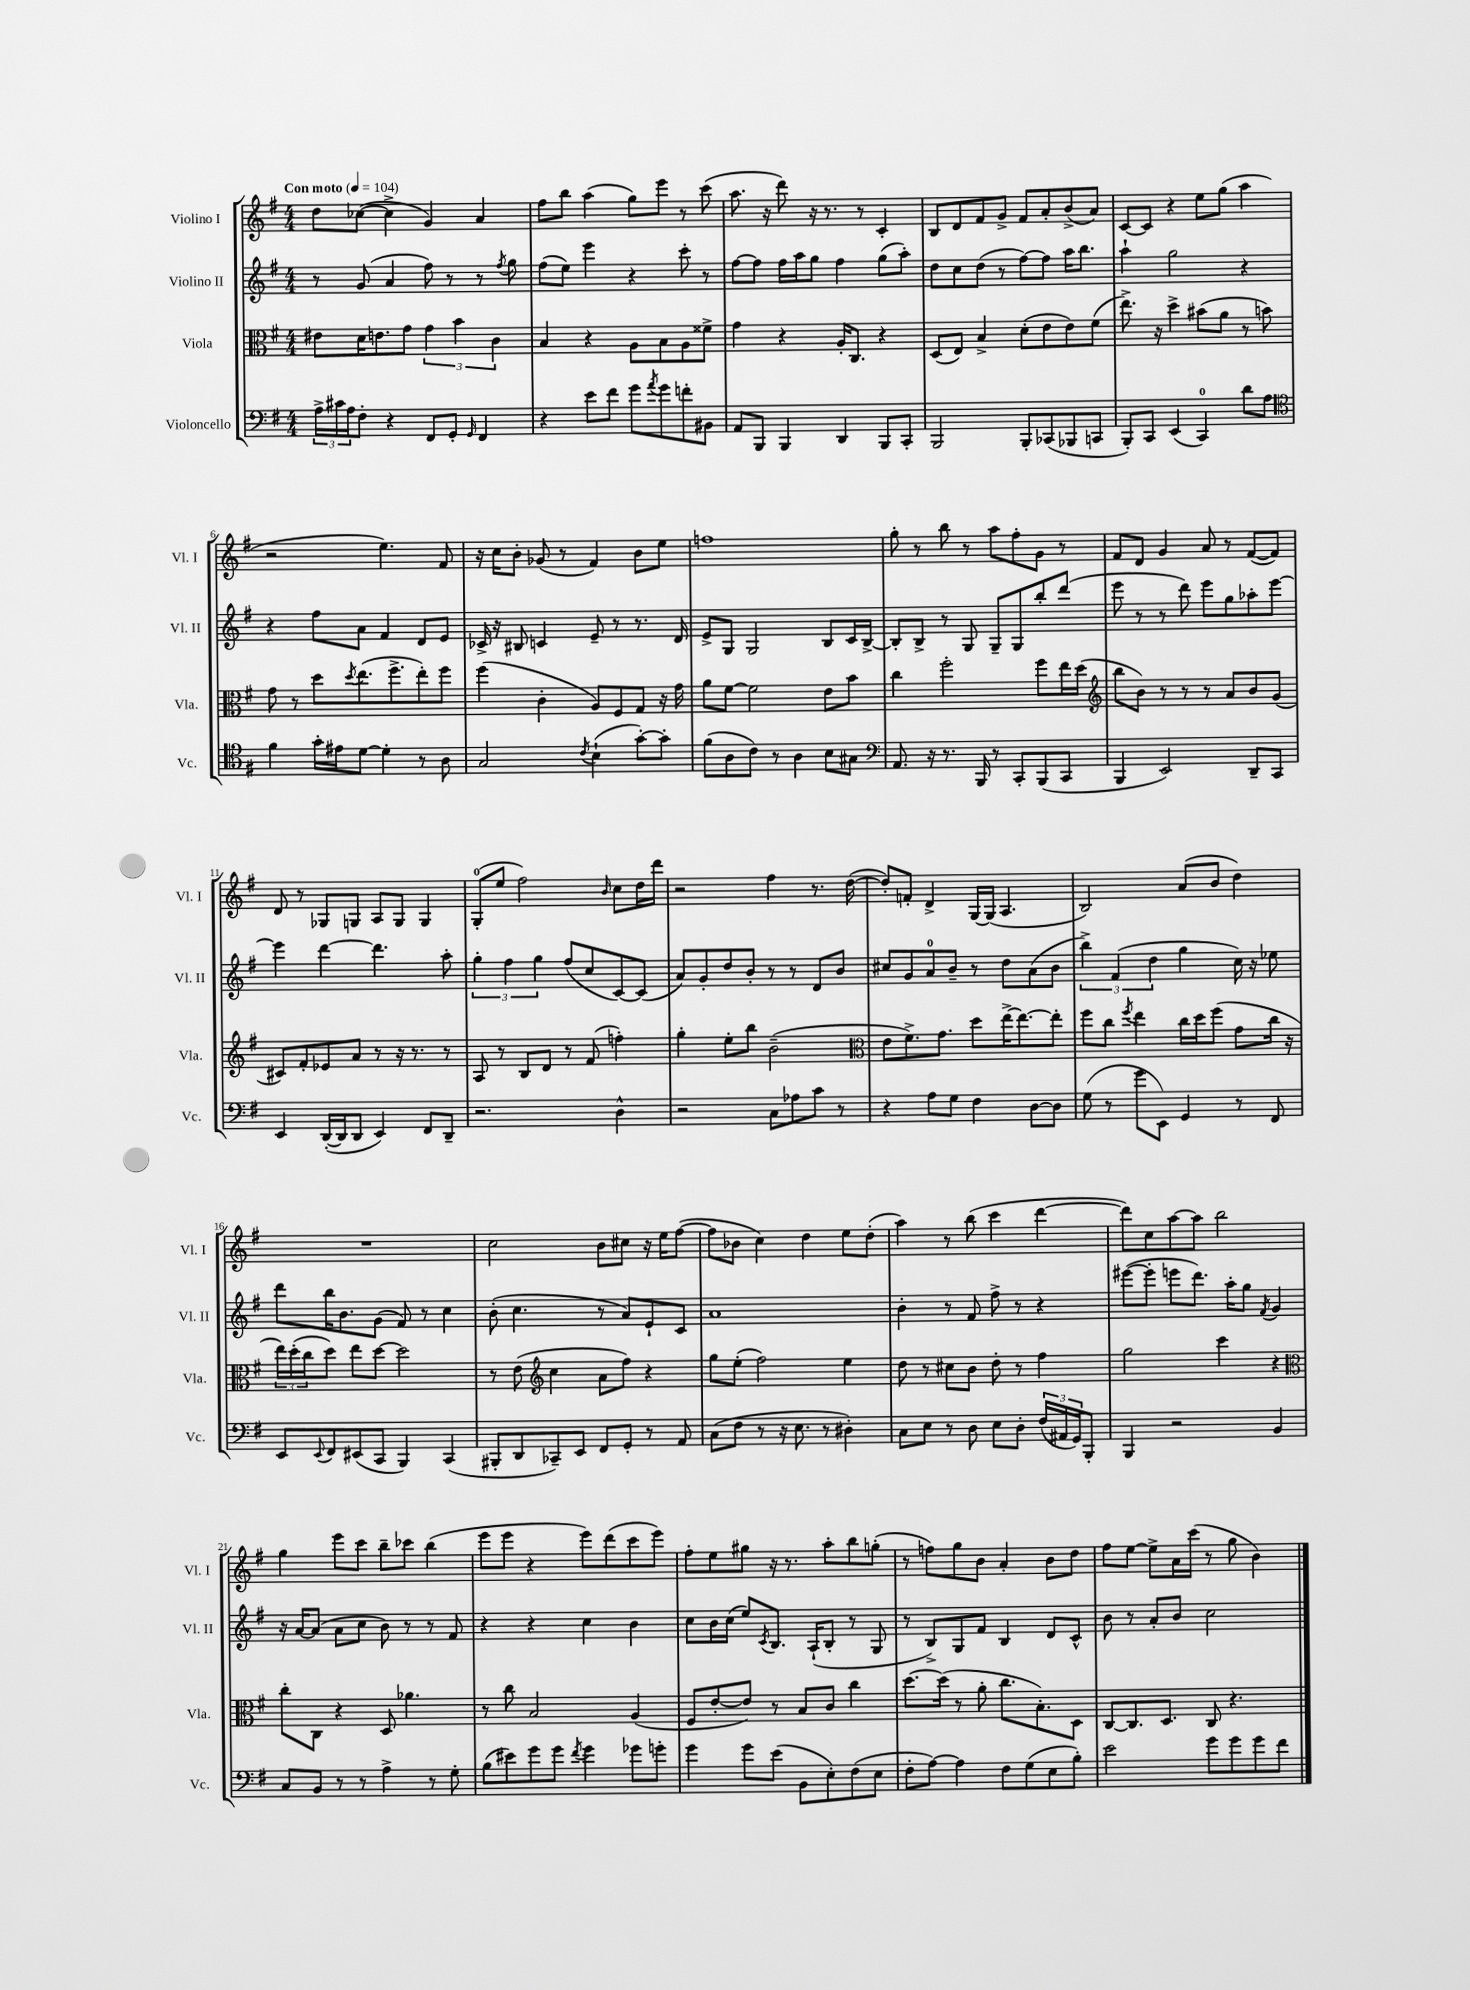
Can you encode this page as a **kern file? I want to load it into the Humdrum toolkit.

**kern	**kern	**kern	**kern
*staff4	*staff3	*staff2	*staff1
*clefF4	*clefC3	*clefG2	*clefG2
*k[f#]	*k[f#]	*k[f#]	*k[f#]
*M4/4	*M4/4	*M4/4	*M4/4
*MM104	*MM104	*MM104	*MM104
24A^\LL	8e#\L	8r	8dd\L
24c#\	.	.	.
24A\J	.	.	.
8F#'\J	16d\K	(8g/	([8cc-\J
.	8.e\	.	.
4r	.	4a/	4cc-^\]
.	8g\J	.	.
8FF#/L	6g\	8ff#\)	4g/)
8GG'/J	.	8r	.
.	6b\	.	.
16qqGG/	.	.	.
4FF#/	.	8r	4a/
.	6c\	.	.
.	.	8qff#/	.
.	.	8gg\	.
=	=	=	=
4r	4B/	(8ff#\L	8ff#\L
.	.	8ee\J)	8bb\J
8e\L	4r	4eee\	(4aa\
8f#\J	.	.	.
8g\L	8A\L	4r	8gg\L)
8qa/	.	.	.
8g\	8B\	.	8eee\J
8f'\	8A\	8ccc'\	8r
8BB#\J	8f##^\J	8r	(8ccc\
=	=	=	=
8AA/L	4g\	[8ff#\L	8.aa\
8BBB/J	.	8ff#\]J	.
.	.	.	16r
4BBB/	4r	16ff#\LL	8ddd\)
.	.	16aa\J	.
.	.	8gg\J	16r
.	.	.	8.r
4DD/	16A'/LK	4ff#\	.
.	8.C/J	.	.
.	.	.	8r
8BBB/L	4r	(8gg\L	4c'/
8CC'/J	.	8aa'\J)	.
=	=	=	=
2BBB/	(8D/L	8dd\L	8B/L
.	8E/J)	8cc\	8d/
.	4B^/	(8dd\J	8f#/
.	.	8r	8g^/J
8BBB'/L	(8d'\L	[8ff#\L)	8f#/L
(8CC-/	8e\	8ff#\]J	8a'/
8BBB-/	8e\)	16aa\LK	(8b^/
.	.	8.bb\J	.
8CC/J	(8f#\J	.	8a/J)
=	=	=	=
8BBB'/L)	8.ee^\)	4aa`\	[8c/L
8CC/J	.	.	8c/]J
.	16r	.	.
(4EE/	4dd^\	2gg\	4r
4CC/)	(8b#\L	.	8ee\L
.	8a\J	.	(8gg\J
8d\L	8r	4r	4aa\
8A\J	8b\)	.	.
=	=	=	=
*clefC4	*	*	*
4f#\	8g\	4r	2r
.	8r	.	.
16g'\LL	8dd\L	8ff#\L	.
16e#\J	.	.	.
.	8qdd/	.	.
[8d\J	(8.ee\	8a\J	.
4d'\]	.	4f#/	4.ee\)
.	8.ff#^\	.	.
8r	8ee'\)	8d/L	.
8A\	8ff#\J	8e/J	8f#/
=	=	=	=
2G/	(4ff#\	16c-^/	16r
.	.	16r	16cc\LK
.	.	8B#/	8b'\J
.	4c'\	4c/	(8g-/
.	.	.	8r
8qc/	.	.	.
(4B`\	8A/L)	8e~/	4f#/)
.	8F#/	8r	.
[8g'\L)	8G/J	8.r	8b\L
8g'\]J	16r	.	8ee\J
.	16g\	16d/	.
=	=	=	=
(8f#\L	8a\L	8e^/L	1ff
8A\	[8f#\J	8G/J	.
8c\J)	2f#\]	2G/	.
8r	.	.	.
4A\	.	.	.
8B\L	8e\L	8B/L	.
8G#\J	8b\J	16c/L	.
.	.	[16B^/JJ	.
=	=	=	=
*clefF4	*	*	*
8.AA/	4cc\	8B'/]L	8gg'\
.	.	8B^/J	8r
16r	.	.	.
8.r	2ff#'\	8r	8bb\
.	.	8G/	8r
16BBB/	.	.	.
8r	.	8G~/L	8aa\L
8CC'/L	.	8G/	8ff#'\
(8BBB/	8ff#\L	8bb'/	8g\J
8CC/J	16ee\L	(8ddd/J	8r
.	(16dd\JJ	.	.
=	=	=	=
*	*clefG2	*	*
4BBB/	8bb\L	8eee\	8f#/L
.	8b\J)	8r	8d/J
2EE/)	8r	8r	4g/
.	8r	8ddd\)	.
.	8r	8eee\L	8a/
.	8a/L	8gg\	8r
8DD~/L	8b/	8aa-'\	([8f#/L
8CC/J	(8g/J	[8eee\J	8f#/]J)
=	=	=	=
4EE/	8c#/L)	4eee\]	8d/
.	8f#'/	.	8r
([16DD'/LL	8e-/	[4ddd\	8G-/L
16DD/]J	.	.	.
8DD/J	8a/J	.	8G/J
4EE/)	8r	4.ddd\]	8A/L
.	16r	.	8G/J
.	8.r	.	.
8FF#/L	.	.	4G/
8DD~/J	8r	8aa'\	.
=	=	=	=
2.r	8A/	6gg'\	(8G'/L
.	8r	.	8ee/J
.	.	6ff#\	.
.	8B/L	.	2ff#\)
.	.	6gg\	.
.	8d/J	.	.
.	8r	(8ff#/L	.
.	(8f#/	8cc/	.
.	.	.	16qqb/
4D^^\	4ff'\)	[8c/)	8cc\L
.	.	(8c/]J	16dd\L
.	.	.	16ddd\JJ
=	=	=	=
2r	4gg'\	8a/L)	2r
.	.	8g'/	.
.	8ee'\L	8dd/	.
.	8bb\J	8b'/J	.
8C\L	(2b~\	8r	4ff#\
8A-\	.	8r	.
8c\J	.	8d/L	8.r
8r	.	8b/J	.
.	.	.	([16dd\
=	=	=	=
*	*clefC3	*	*
4r	8e\L	8cc#/L	8dd'/]L)
.	8.f#^\)	8g/	8f'/J
8A\L	.	8a/	4d^/
.	8.g\J	.	.
8G\J	.	8b~/J	.
4F#\	8dd\L	8r	[16G/LL
.	.	.	(16G/]JJ
.	[16ee^\K	8dd\L	4.A/
.	8.ee\_	.	.
[8D\L	.	(8a\	.
8D\]J	8ee'\]J	8b\J	.
=	=	=	=
(8G\	8ff#\L	6bb^\)	2B/)
8r	8cc\J	.	.
.	.	(6f#/	.
.	8qff#/	.	.
8g\L	4ee\	.	.
.	.	6dd\	.
8EE\J)	.	.	.
4GG/	16cc\LL	4gg\	(8a/L
.	16dd\J	.	.
.	(8ff#\J	.	8b/J
8r	8g\L	16cc\)	4dd\)
.	.	16r	.
8FF#/	16cc\Jk	8ee-\	.
.	16r	.	.
=	=	=	=
8EE/L	24ee\LL)	8ddd\L	1r
.	(24dd'\	.	.
.	24cc\J	.	.
8qqEE/	.	.	.
8FF#/	8dd\J)	16bb\K	.
.	.	8.b\	.
(8EE#/	8ee\L	.	.
8CC/J	[8dd\J	(8g\J	.
4BBB/)	2dd\]	8f#/)	.
.	.	8r	.
(4CC/	.	4cc\	.
=	=	=	=
8BBB#'/L	8r	(8b'\	2cc\
8DD/	(8e\	4.cc\	.
*	*clefG2	*	*
8CC-~/)	4cc\	.	.
8EE/J	.	.	.
8FF#/L	8a\L	8r	8b\L
8GG'/J	8ff#\J)	8a/L)	8cc#\J
8r	4r	8e`/	16r
.	.	.	16ee\LK
8AA/	.	8c/J	([8ff#\J
=	=	=	=
(8C\L	8gg\L	1a	8ff#\]L
8F#\J	(8ee'\J	.	8b-\J
8r	2ff#\)	.	4cc\)
16r	.	.	.
8.E\	.	.	.
.	.	.	4dd\
8r	.	.	.
4D#'\)	4ee\	.	8ee\L
.	.	.	(8dd'\J
=	=	=	=
8C\L	8dd\	4b'\	4aa\)
8E\J	8r	.	.
8r	8cc#\L	8r	8r
8D\	8b\J	8f#/	(8bb\
8E\L	8dd'\	8ff#^\	4ccc\
8D'\J	8r	8r	.
(24F#/LL	4ff#\	4r	[4ddd\
24AA#/	.	.	.
24GG/J)	.	.	.
8BBB'/J	.	.	.
=	=	=	=
4BBB/	2gg\	([8eee#\L	8ddd\]L)
.	.	8eee#'\]J	8cc\
2r	.	8eee\L	[8aa\
.	.	8.ddd\J)	8aa\]J
.	4ccc\	.	2bb\
.	.	16aa'\LK	.
.	.	8gg\J	.
.	.	8qf#/	.
4BB/	4r	4g/	.
=	=	=	=
*	*clefC3	*	*
8C/L	8cc'\L	16r	4gg\
.	.	[16a/LK	.
8BB/J	8C\J	(8a/]J	.
8r	4r	8a\L	8eee\L
8r	.	8cc\J	8ccc\J
4A^\	8D/	8b\)	8bb~\L
.	4.a-\	8r	8ccc-\J
8r	.	8r	(4bb\
8G'\	.	8f#/	.
=	=	=	=
(8B\L	8r	4r	8eee\L
8e#\)	8cc\	.	8eee\J
8g\	2B/	4r	4r
8g\J	.	.	.
8qf#/	.	.	.
4g\	.	4cc\	8eee\L)
.	.	.	(8ddd\
8g-\L	(4A/	4b\	8ccc\
8g'\J	.	.	8eee\J)
=	=	=	=
4g\	8F#/L	8cc\L	8ff#'\L
.	[8e'/	16b\L	8ee\
.	.	(16cc\JJ	.
8g\L	8e/]J)	8ee/L)	8gg#\J
.	.	8qc/	.
(8e\J	8r	8.B/J	16r
.	.	.	8.r
8BB\L	8B/L	.	.
.	.	(16A`/LK	.
8E'\)	8c/J	8B'/J	8aa'\L
(8F#\	4cc\	8r	8bb\
8E\J	.	8G/	(8gg'\J
=	=	=	=
8F#'\L	[8.dd\L	8r	8r
[8A\J)	.	8B^/L)	8ff\L)
.	(16dd\]Jk	.	.
4A\]	8r	8G/	8gg\
.	8a'\	8f#/J	8b\J
8F#\L	8.cc\L	4B/	4a'/
(8G\	.	.	.
.	8.B'\)	.	.
8E\	.	8d/L	8b\L
8B'\J)	8D\J	8c^^/J	8dd\J
=	=	=	=
2e\	[8C/L	8b\	8ff#\L
.	8.C/]	8r	[8ee\J
.	.	8a'/L	8ee^\]L
.	8.D/J	.	.
.	.	8b/J	16a\L
.	.	.	(16ccc\JJ
8g\L	8C/	2cc\	8r
8g\	4.r	.	8gg\
8g\	.	.	4b\)
8f#\J	.	.	.
==	==	==	==
*-	*-	*-	*-
